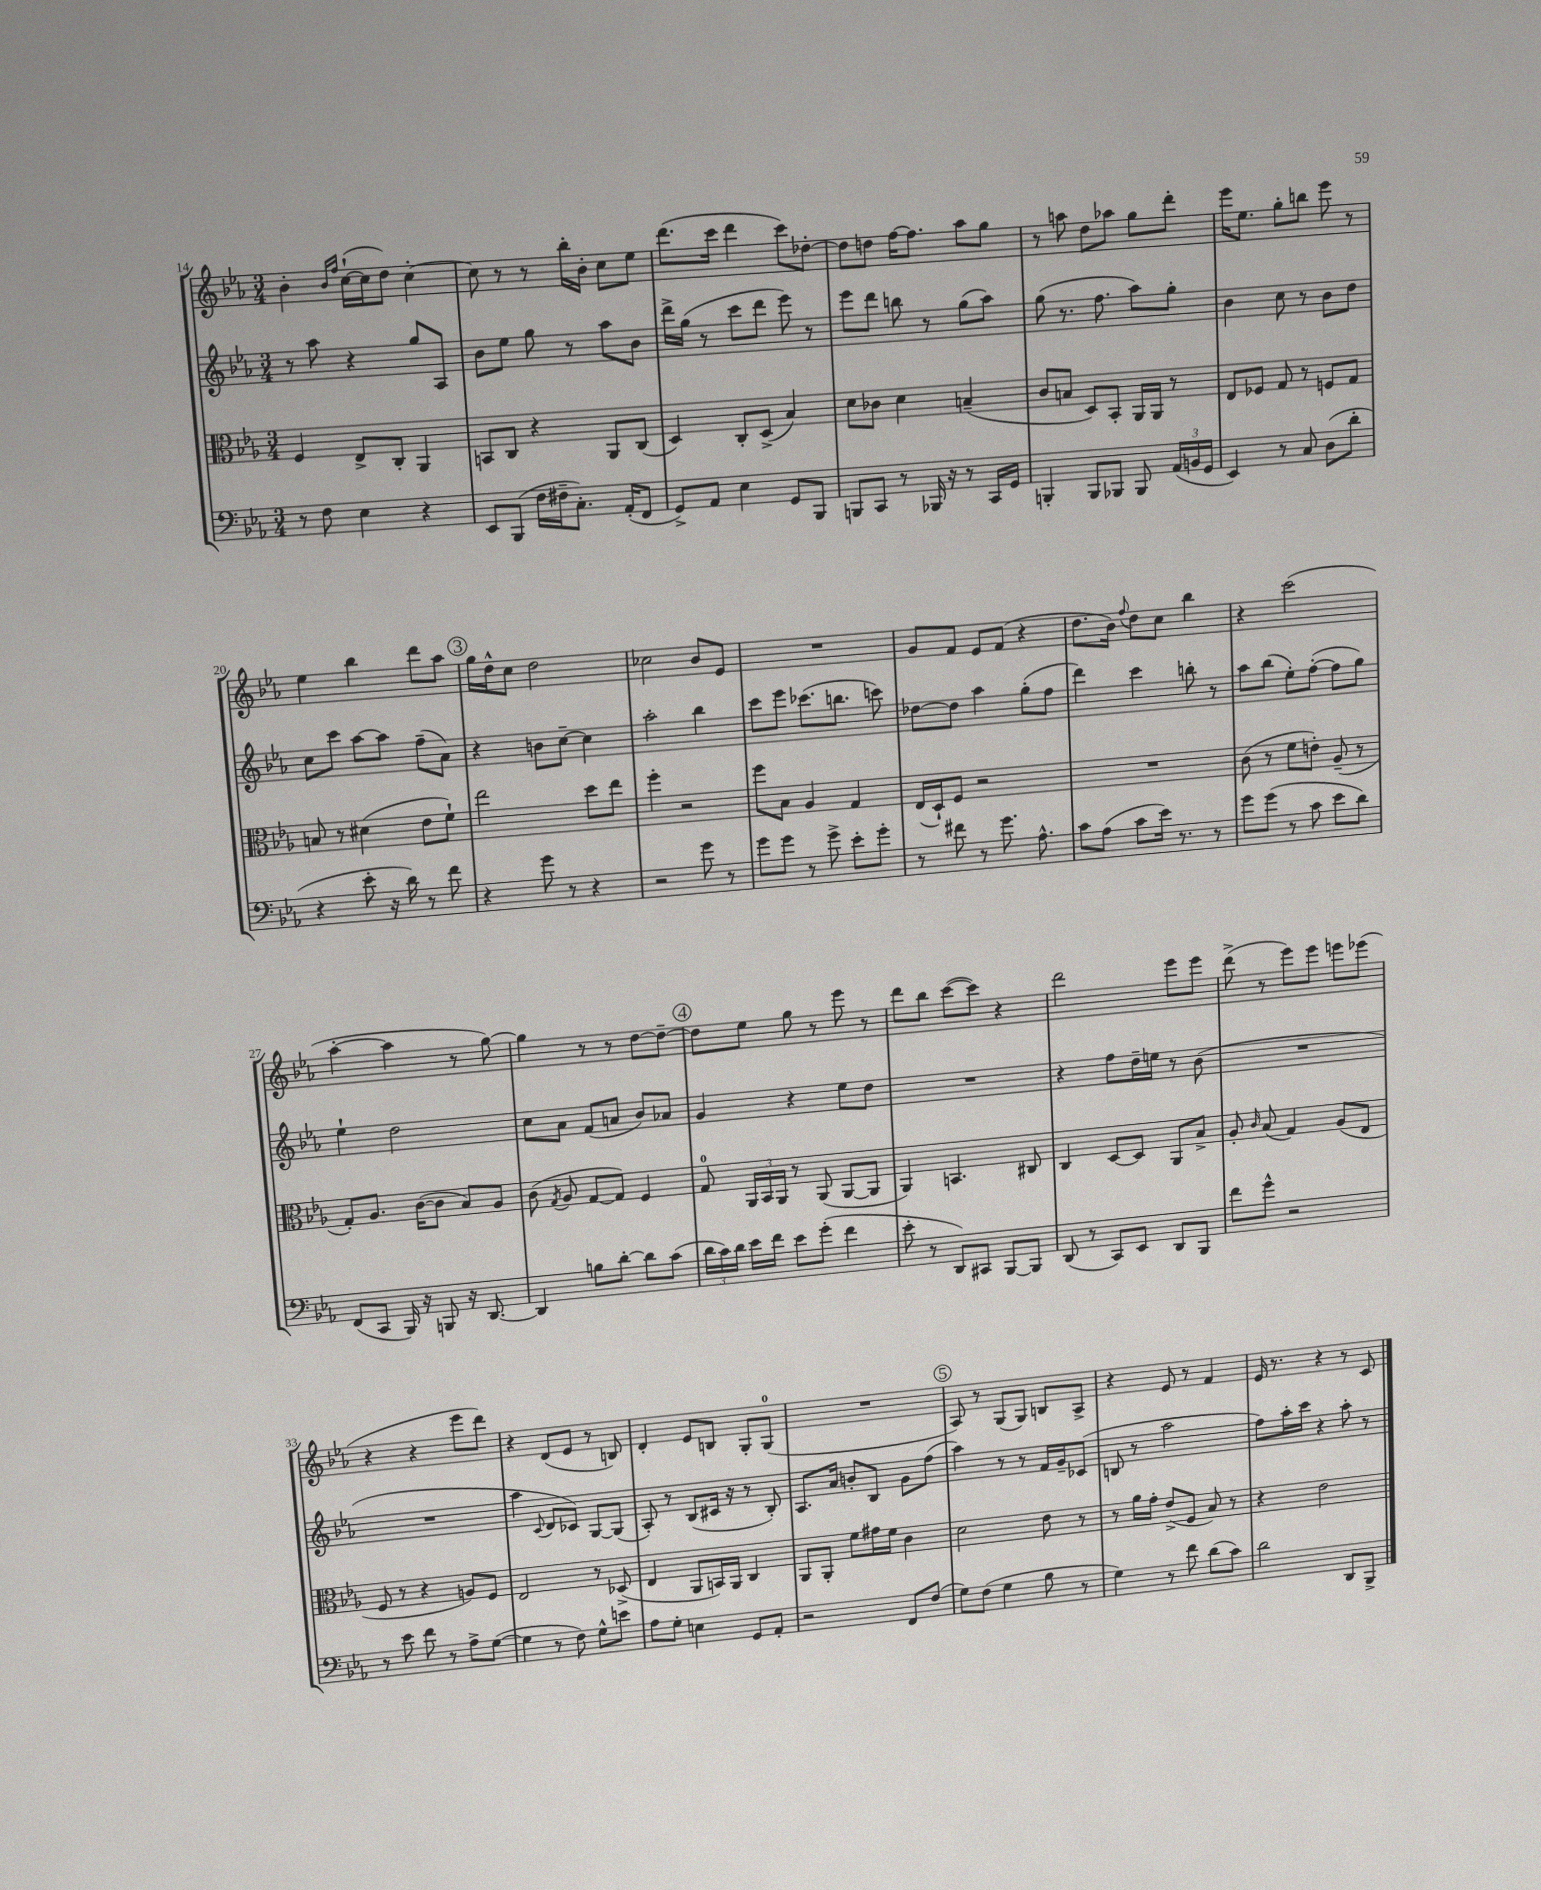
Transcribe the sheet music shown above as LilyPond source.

<<
\new StaffGroup <<
\new Staff = "s0" {
    \clef treble \key ees \major \numericTimeSignature \time 3/4
    \autoBeamOff bes'4-. \grace { bes'16[ f''16] } c''16[~-!( c''16 d''8]) c''4~-. |
    c''8 r8 r8 bes''16[-. bes'16]-. c''8[ ees''8] |
    d'''8.[( c'''16] d'''4 c'''8[) des''8]~-. |
    des''8[ d''8] f''16[~ f''8.] aes''8[ g''8] |
    r8 a''8 d''8[ aes''8] g''8[ d'''8]-. |
    ees'''16[ ees''8.] g''8[-. b''8] ees'''8 r8 |
    ees''4 bes''4 d'''8[ aes''8] |
    \mark \markup { \circle "3" } g''16[ d''16-^ c''8] d''2 |
    ces''2 bes'8[ ees'8] |
    R2. |
    g'8[ f'8] ees'8[ f'8]( r4 |
    d''8.[ bes'16]) \appoggiatura { f''8 } d''8[ c''8] bes''4 |
    r4 c'''2( |
    aes''4~-. aes''4 r8 g''8~) |
    g''4 r8 r8 d''8[~ d''8]~-- |
    \mark \markup { \circle "4" } d''8[ ees''8] g''8 r8 ees'''8 r8 |
    d'''8[ bes''8] c'''8[~( c'''8]) r4 |
    d'''2 ees'''8[ ees'''8] |
    d'''8->( r8 ees'''8[) ees'''8] e'''8[ ees'''8]( |
    r4 r4 ees'''8[ d'''8]) |
    r4 d'8[( ees'8] r8 b8) |
    d'4-. ees'8[ b8] g8[-. g8]-0( |
    R2. |
    \mark \markup { \circle "5" } aes8) r8 g8[( g8]) b8[ aes8]-> |
    r4 ees'8 r8 f'4 |
    ees'16 r8. r4 r8 c'8 \bar "|." |
}
\new Staff = "s1" {
    \clef treble \key ees \major \numericTimeSignature \time 3/4
    \autoBeamOff r8 aes''8 r4 g''8[ aes8] |
    bes'8[ ees''8] g''8 r8 aes''8[ bes'8] |
    d'''16[-> g''16]( r8 c'''8[ d'''8] ees'''8) r8 |
    ees'''8[ d'''8] b''8 r8 g''8[( aes''8]) |
    g''8( r8. f''8. aes''8[) g''8]-. |
    bes'4 c''8 r8 bes'8[ d''8] |
    c''8[ c'''8] aes''8[~ aes''8] f''8[--( aes'8]) |
    \mark \markup { \circle "3" } r4 b'8[ c''8]~-- c''4 |
    aes''2-. bes''4 |
    c'''8[ ees'''8] ces'''8.[( b''8.] c'''8) |
    des''8[~ des''8] aes''4 g''8[-.( f''8] |
    d'''4) c'''4 b''8-. r8 |
    aes''8[ bes''8]( ees''8[-.) f''8]~-.( f''8[ g''8]) |
    ees''4-! d''2 |
    c''8[ aes'8] f'8[( a'8] bes'8[) aes'8] |
    \mark \markup { \circle "4" } g'4 r4 ees''8[ d''8] |
    R2. |
    r4 f''8[ d''16-- e''16] r8 bes'8( |
    R2. |
    R2. |
    aes''4 \appoggiatura { c'8 } d'8[ ces'8]) g8[~ g8]( |
    aes8-.) r8 bes8[( cis'16] r16 r8 bes8-.) |
    aes8.[ aes'16] b'8[-. bes8] g'8[ f''8]( |
    \mark \markup { \circle "5" } aes''4) r8 r8 f'16[ g'16-- ces'8]( |
    b8 r8 aes''2 |
    f''8[) aes''16-. c'''16] r4 aes''8-. r8 \bar "|." |
}
\new Staff = "s2" {
    \clef alto \key ees \major \numericTimeSignature \time 3/4
    \autoBeamOff f4 ees8[-> c8]-. aes,4 |
    b,8[ c8] r4 aes,8[ c8]( |
    d4) c8[-. d8]->( bes4) |
    d'8[ ces'8] d'4 b4--( |
    c'8[ b8] d8[) bes,8]-. aes,16[ aes,16] r8 |
    ees8[ fes8] g8 r8 f8[ g8] |
    b8 r8 dis'4( ees'8[ f'8]-!) |
    \mark \markup { \circle "3" } ees''2 d''8[ ees''8] |
    f''4-. r2 |
    f''8[ bes8] aes4 g4 |
    ees16[( d16-!) f8] r2 |
    R2. |
    c'8( r8 f'8[ e'8]-.) aes8--( r8 |
    g8[-.) aes8.] c'16[~( c'8] bes8[) aes8] |
    c'8( \acciaccatura { g8 } aes8 g8[~ g8]) f4 |
    \mark \markup { \circle "4" } g8-0 \tuplet 3/2 { aes,16[ bes,16 aes,16] } r8 aes,8( aes,8[~ aes,8] |
    aes,4) b,4. cis8 |
    c4 d8[~ d8] aes,8[ bes8]-> |
    aes8-. \grace { c'16 } bes8( g4) aes8[( ees8] |
    f8 r8 r4 a8[) f8] |
    ees2 r8 des8->( |
    ees4 aes,8[ b,16) aes,16] c4 |
    aes,8[ aes,8]-. f'8[ gis'16 f'16] c'4 |
    \mark \markup { \circle "5" } d'2 ees'8 r8 |
    r8 aes'16[ g'16]-. ees'8[->( f8] bes8) r8 |
    r4 ees'2 \bar "|." |
}
\new Staff = "s3" {
    \clef bass \key ees \major \numericTimeSignature \time 3/4
    \autoBeamOff r8 f8 ees4 r4 |
    ees,8[ bes,,8]( f16[ fis16-- c8.]-.) aes,16[-.( f,8] |
    g,8[->) aes,8] ees4 g,8[ bes,,8] |
    b,,8[ c,8] r8 bes,,16 r16 r8 c,16[ g,16] |
    b,,4-. b,,8[ bes,,8] bes,,8 \tuplet 3/2 { aes,16[( b,16 g,16] } |
    ees,4) r8 c8 d8[( d'8]-. |
    r4 ees'8-. r16 d'16) r8 f'8 |
    \mark \markup { \circle "3" } r4 g'8 r8 r4 |
    r2 g'8 r8 |
    g'8[ g'8] r8 g'8-> ees'8[-. g'8]-. |
    r8 fis'8 r8 g'8. aes8.-^ |
    c'8[ aes8]( c'8[ ees'16]) r8. r8 |
    g'8[ g'8]( r8 c'8 ees'8[ d'8]) |
    f,8[( c,8] bes,,16) r16 b,,8 r16 d,8.~ |
    d,4 b8[ d'8]~-. d'8[ c'8]( |
    \mark \markup { \circle "4" } \tuplet 3/2 { d'16[ c'16) d'16] } ees'16[ f'16] ees'8[ g'8]-.( f'4 |
    ees'8-. r8 d,8[) cis,8] bes,,8[~ bes,,8] |
    d,8( r8 c,8[) ees,8] d,8[ bes,,8] |
    f'8[ g'8]-^ r2 |
    r8 ees'8 f'8 r8 aes8[-> g8]~( |
    g4 r8 f8) g8[-^ e'8] |
    aes8[ g8]-. e4 g,8[ aes,8]-. |
    r2 f,8[ f8]( |
    \mark \markup { \circle "5" } g8[) f8]( g4 bes8 r8 |
    g4) r8 f'8 d'8[( c'8]) |
    d'2 d,8[ bes,,8]-> \bar "|." |
}
>>
>>
\layout { \context { \Score currentBarNumber = #14 } }
